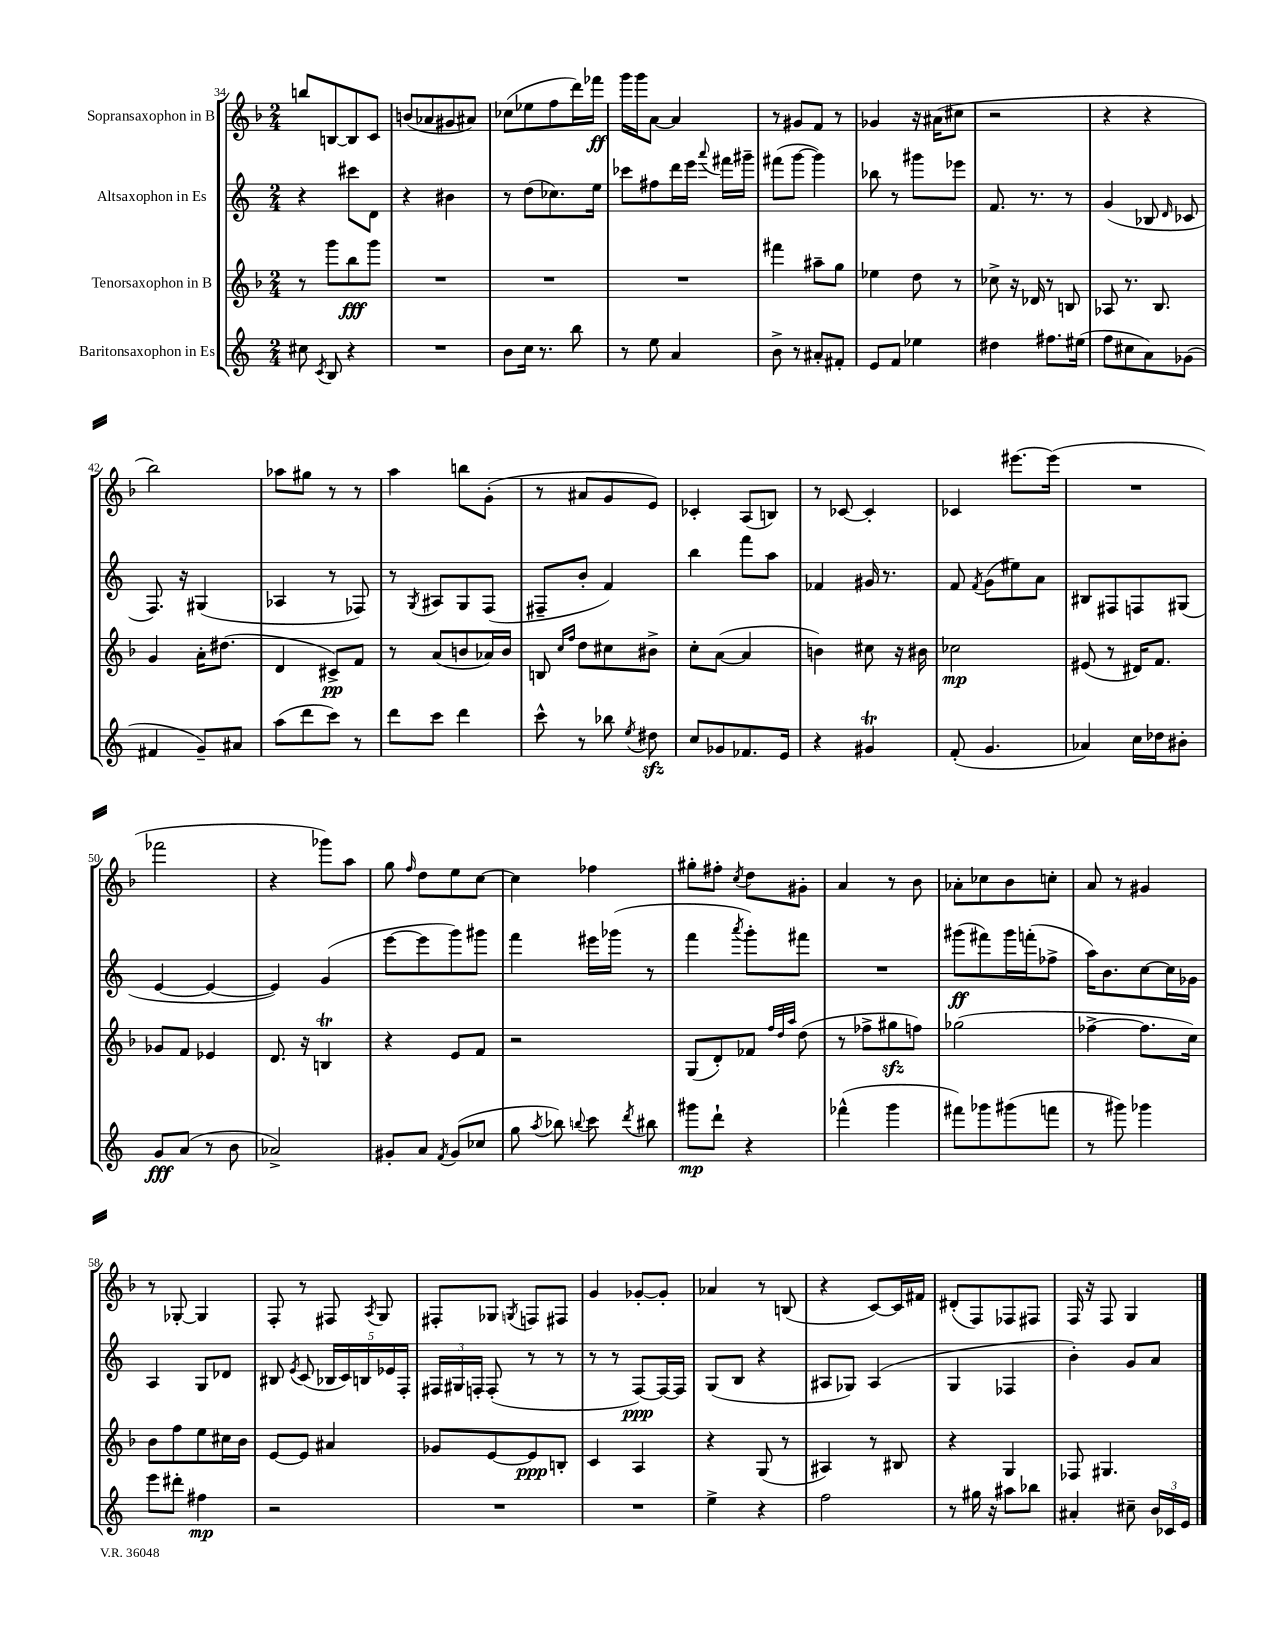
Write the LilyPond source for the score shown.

<<
\new StaffGroup <<
\new Staff = "s0" \with { instrumentName = "Sopransaxophon in B" } {
    \clef treble \key f \major \numericTimeSignature \time 2/4
    \autoBeamOff b''8[ b8~ b8 c'8] |
    b'8[( aes'8 gis'8 ais'8]) |
    ces''8[( ees''8 f''8 d'''16) fes'''16]\ff |
    g'''16[ g'''16 a'8]~ a'4 |
    r8 gis'8[ f'8] r8 |
    ges'4 r16 ais'16[( cis''8] |
    r2 |
    r4 r4 |
    bes''2) |
    aes''8[ gis''8] r8 r8 |
    a''4 b''8[ g'8]-.( |
    r8 ais'8[ g'8 e'8]) |
    ces'4-. a8[( b8]) |
    r8 ces'8~ ces'4-. |
    ces'4 eis'''8.[~ eis'''16]( |
    R2 |
    fes'''2 |
    r4 ges'''8[) a''8] |
    g''8 \grace { f''16 } d''8[ e''8 c''8]~ |
    c''4 fes''4 |
    gis''8[-. fis''8]-. \acciaccatura { c''8 } d''8[ gis'8]-. |
    a'4 r8 bes'8 |
    aes'8[-. ces''8 bes'8 c''8]-. |
    a'8 r8 gis'4 |
    r8 ges8~-. ges4 |
    f8-. r8 fis8 \acciaccatura { a8 } g8 |
    fis8[-. ges8] \acciaccatura { g8 } f8[ fis8] |
    g'4 ges'8[~-. ges'8]-. |
    aes'4 r8 b8( |
    r4 c'8[~) c'16 fis'16] |
    dis'8[-.( f8) fes8 fis8] |
    f16 r16 f8 g4 \bar "|." |
}
\new Staff = "s1" \with { instrumentName = "Altsaxophon in Es" } {
    \clef treble \key c \major \numericTimeSignature \time 2/4
    \autoBeamOff r4 cis'''8[ d'8] |
    r4 bis'4 |
    r8 d''8[( ces''8.) e''16] |
    ces'''8[ fis''8 d'''16 e'''16] \appoggiatura { a'''8 } fis'''16[ gis'''16]-- |
    fis'''8[( g'''8]~ g'''4) |
    bes''8 r8 gis'''8[ ees'''8] |
    f'8. r8. r8 |
    g'4( bes8 \grace { d'16 } ces'8 |
    f8.) r16 gis4( |
    aes4 r8 fes8) |
    r8 \acciaccatura { g8 } ais8[ g8 f8]( |
    fis8[-- b'8]-. f'4) |
    b''4 f'''8[ a''8] |
    fes'4 gis'16 r8. |
    f'8 \acciaccatura { f'8 } g'8[( eis''8) a'8] |
    bis8[ fis8 f8 gis8]( |
    e'4~ e'4~ |
    e'4) g'4( |
    e'''8[~ e'''8 g'''8) gis'''8] |
    f'''4 eis'''16[ ges'''16]( r8 |
    f'''4 \acciaccatura { a'''8 } g'''8[-.) fis'''8] |
    R2 |
    gis'''8[\ff( fis'''8) gis'''16 f'''16-.( fes''8]-> |
    a''16[) b'8. c''8~ c''16 ges'16] |
    a4 g8[ des'8] |
    bis8 \acciaccatura { e'8 } c'8( \tuplet 5/4 { bes16[ c'16) b16 ees'16 f16]-. } |
    \tuplet 3/2 { fis16[ gis16 f16]-. } f8-.( r8 r8 |
    r8 r8 f8[~\ppp) f16~ f16] |
    g8[( b8] r4 |
    ais8[ ges8]) ais4( |
    g4 fes4 |
    b'4-.) g'8[ a'8] \bar "|." |
}
\new Staff = "s2" \with { instrumentName = "Tenorsaxophon in B" } {
    \clef treble \key f \major \numericTimeSignature \time 2/4
    \autoBeamOff r8 g'''8[ bes''8\fff g'''8] |
    R2 |
    R2 |
    R2 |
    fis'''4 ais''8[-- g''8] |
    ees''4 d''8 r8 |
    ces''8-> r16 des'16 r8 b8 |
    aes8 r8. bes8. |
    g'4 a'16[-. dis''8.]( |
    d'4 cis'8[->\pp) f'8] |
    r8 a'8[( b'8 aes'16) b'16] |
    b8 \grace { c''16[ f''16] } d''8[ cis''8 bis'8]-> |
    c''8[-. a'8]~( a'4 |
    b'4) cis''8 r16 bis'16 |
    ces''2\mp |
    eis'8( r8 dis'16[) f'8.] |
    ges'8[ f'8] ees'4 |
    d'8. r16 b4\trill |
    r4 e'8[ f'8] |
    r2 |
    g8[( d'8-.) fes'8] \grace { f''32[ d''32 a''32] } d''8( |
    r8 fes''8[-> gis''8\sfz f''8]) |
    ges''2( |
    fes''4~-> fes''8.[ c''16]) |
    bes'8[ f''8 e''8 cis''16 bes'16] |
    e'8[~ e'8] ais'4 |
    ges'8[ e'8~ e'8\ppp b8]-. |
    c'4 a4 |
    r4 g8( r8 |
    ais4) r8 bis8 |
    r4 g4 |
    fes8 gis4. \bar "|." |
}
\new Staff = "s3" \with { instrumentName = "Baritonsaxophon in Es" } {
    \clef treble \key c \major \numericTimeSignature \time 2/4
    \autoBeamOff cis''8 \acciaccatura { c'8 } b8 r4 |
    R2 |
    b'8[ c''16] r8. b''8 |
    r8 e''8 a'4 |
    b'8-> r8 ais'8[-. fis'8]-. |
    e'8[ f'8] ees''4 |
    dis''4 fis''8.[ eis''16]( |
    f''8[ cis''8 a'8) ges'8]( |
    fis'4 g'8[--) ais'8] |
    a''8[( d'''8 c'''8]) r8 |
    d'''8[ c'''8] d'''4 |
    c'''8-^ r8 bes''8 \acciaccatura { e''8 } dis''8\sfz |
    c''8[ ges'8 fes'8. e'16] |
    r4 gis'4\trill |
    f'8-.( g'4. |
    aes'4) c''16[ des''16 bis'8]-. |
    g'8[\fff a'8]( r8 b'8 |
    aes'2->) |
    gis'8[-. a'8] \acciaccatura { f'8 } gis'8[( ces''8] |
    g''8 \acciaccatura { a''8 } bes''8) \appoggiatura { b''8 } c'''8 \acciaccatura { d'''8 } bis''8 |
    gis'''8[\mp d'''8]-! r4 |
    fes'''4-^( g'''4 |
    fis'''8[) ges'''8 gis'''8( f'''8] |
    r8 gis'''8) ges'''4 |
    e'''8[ dis'''8]-. fis''4\mp |
    r2 |
    R2 |
    R2 |
    e''4-> r4 |
    f''2 |
    r8 gis''16 r16 ais''8[ bes''8] |
    ais'4-. cis''8-- \tuplet 3/2 { b'16[ ces'16 e'16] } \bar "|." |
}
>>
>>
\layout { \context { \Score currentBarNumber = #34 } }
